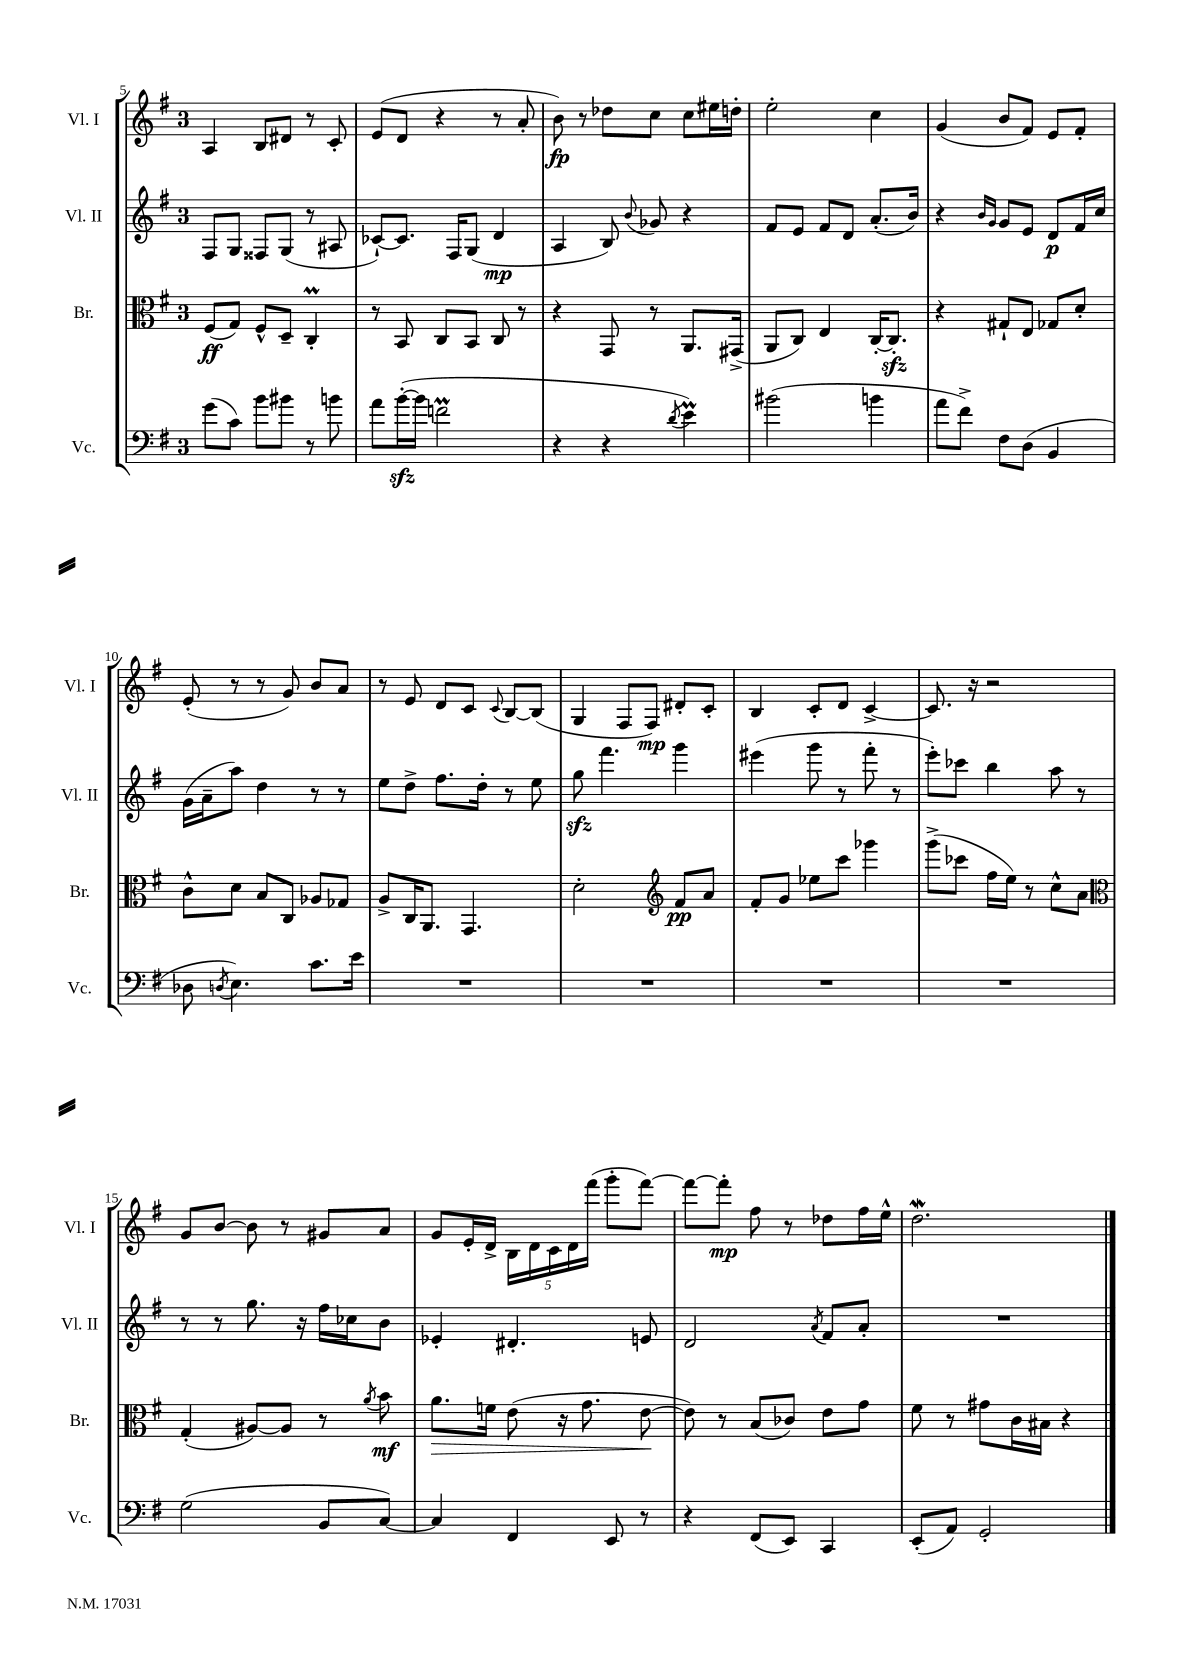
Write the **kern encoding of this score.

**kern	**kern	**kern	**kern
*staff4	*staff3	*staff2	*staff1
*clefF4	*clefC3	*clefG2	*clefG2
*k[f#]	*k[f#]	*k[f#]	*k[f#]
*M3/4	*M3/4	*M3/4	*M3/4
(8g	(8F#	8F#	4A
8c)	8G)	8G	.
8b	8F#^^	8F##	8B
8b#	8D~	(8G	8d#
8r	4C'	8r	8r
8b	.	8A#	8c'
=	=	=	=
8a	8r	[8c-`)	(8e
([16b'	8BB	8.c-]	8d
16b]	.	.	.
2f	8C	.	4r
.	.	16F#	.
.	8BB	(8G	.
.	8C	4d	8r
.	8r	.	8a'
=	=	=	=
4r	4r	4A	8b)
.	.	.	8r
4r	8GG	8B)	8dd-
.	.	8qqb	.
.	8r	8g-	8cc
8qd	.	.	.
4e)	8.AA	4r	8cc
.	.	.	16ee#
.	(16GG#^	.	16dd'
=	=	=	=
(2b#	8AA	8f#	2ee'
.	8C)	8e	.
.	4E	8f#	.
.	.	8d	.
4b	[16C'	(8.a'	4cc
.	8.C']	.	.
.	.	16b)	.
=	=	=	=
8a	4r	4r	(4g
8f#^)	.	.	.
.	.	16qqb	.
.	.	16qqg	.
8F#	8G#`	8g	8b
(8D	8E	8e	8f#)
4BB	8G-	8d	8e
.	8d'	16f#	8f#'
.	.	16cc	.
=	=	=	=
8D-	8c^^	(16g	(8e'
.	.	16a~	.
8qD	.	.	.
4.E)	8d	8aa)	8r
.	8B	4dd	8r
.	8C	.	8g)
8.c	8A-	8r	8b
.	8G-	8r	8a
16e	.	.	.
=	=	=	=
2.r	8A^	8ee	8r
.	16C	8dd^	8e
.	8.AA	.	.
.	.	8.ff#	8d
.	4.GG	.	8c
.	.	16dd'	.
.	.	.	8qqc
.	.	8r	[8B
.	.	8ee	(8B]
=	=	=	=
2.r	2d'	8gg	4G
.	.	4.fff#	.
.	.	.	8F#
.	.	.	8F#)
*	*clefG2	*	*
.	8f#	4ggg	8d#'
.	8a	.	8c'
=	=	=	=
2.r	8f#'	(4eee#	4B
.	8g	.	.
.	8ee-	8ggg	8c'
.	8ccc	8r	8d
.	4ggg-	8fff#'	[4c^
.	.	8r	.
=	=	=	=
2.r	(8ggg^	8eee')	8.c]
.	8ccc-	8ccc-	.
.	.	.	16r
.	16ff#	4bb	2r
.	16ee)	.	.
.	8r	.	.
.	8cc^^	8aa	.
.	8a	8r	.
=	=	=	=
*	*clefC3	*	*
(2G	(4G'	8r	8g
.	.	8r	[8b
.	[8A#)	8.gg	8b]
.	8A#]	.	8r
.	.	16r	.
8BB	8r	16ff#	8g#
.	.	16cc-	.
.	8qa	.	.
[8C)	8b	8b	8a
=	=	=	=
4C]	8.a	4e-'	8g
.	.	.	16e'
.	16f	.	16d^
4FF#	(8e	4.d#'	20B
.	.	.	20d
.	.	.	20c
.	16r	.	.
.	.	.	20d
.	8.g	.	.
.	.	.	(20fff#
8EE	.	.	8ggg'
8r	[8e	8e	[8fff#)
=	=	=	=
4r	8e])	2d	8fff#_
.	8r	.	8fff#']
(8FF#	(8B	.	8ff#
8EE)	8c-)	.	8r
.	.	8qa	.
4CC	8e	8f#	8dd-
.	8g	8a'	16ff#
.	.	.	16ee^^
=	=	=	=
(8EE'	8f#	2.r	2.dd
8AA)	8r	.	.
2GG'	8g#	.	.
.	16c	.	.
.	16B#	.	.
.	4r	.	.
==	==	==	==
*-	*-	*-	*-
